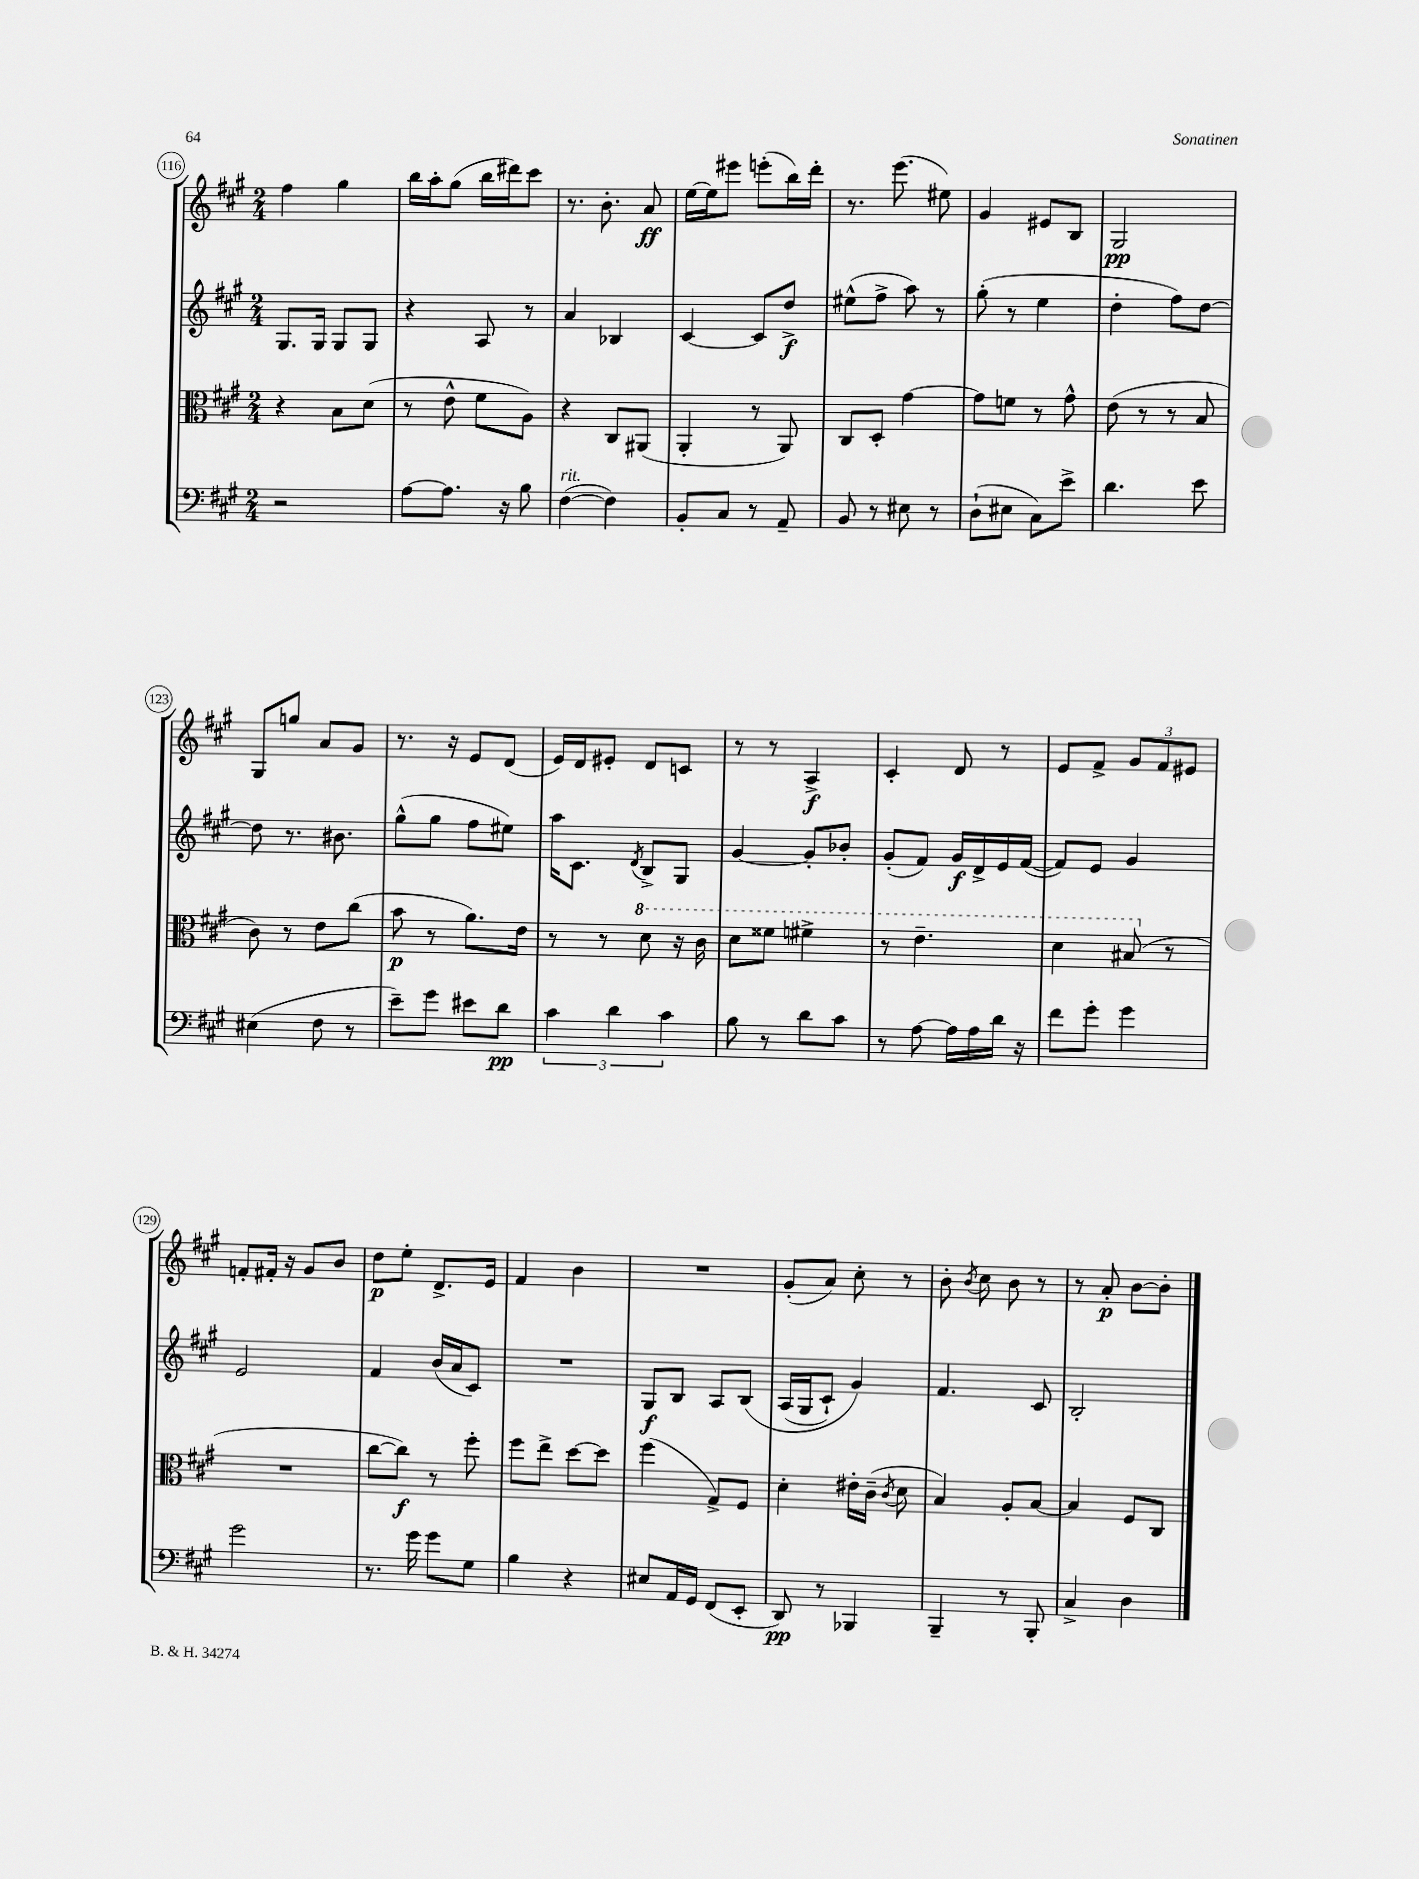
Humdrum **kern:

**kern	**kern	**kern	**kern
*staff4	*staff3	*staff2	*staff1
*clefF4	*clefC3	*clefG2	*clefG2
*k[f#c#g#]	*k[f#c#g#]	*k[f#c#g#]	*k[f#c#g#]
*M2/4	*M2/4	*M2/4	*M2/4
2r	4r	8.G#/L	4ff#\
.	.	16G#/Jk	.
.	8B\L	8G#/L	4gg#\
.	(8d\J	8G#/J	.
=	=	=	=
[8A\L	8r	4r	16bb\LL
.	.	.	16aa'\J
8.A\]J	8e^^\	.	(8gg#\J
.	8f#\L	8A/	16bb\LL
16r	.	.	16ddd#\J)
8B\	8A\J)	8r	8ccc#\J
=	=	=	=
([4F#\	4r	4a/	8.r
.	.	.	8.b'\
4F#\])	8C#/L	4B-/	.
.	(8AA#/J	.	8a/
=	=	=	=
8BB'/L	4AA'/	[4c#/	[16ee\LL
.	.	.	16ee\]J
8C#/J	.	.	8eee#\J
8r	8r	8c#/]L	(8eee'\L
8AA~/	8AA/)	8dd^/J	16bb\L)
.	.	.	16ddd'\JJ
=	=	=	=
8BB/	8C#/L	(8ee#^^\L	8.r
8r	8D'/J	8ff#^\J	.
.	.	.	(8.eee\
8E#\	[4g#\	8aa\)	.
8r	.	8r	8ee#\)
=	=	=	=
(8D`\L	8g#\]L	(8gg#'\	4g#/
8E#\J	8f\J	8r	.
8C#\L)	8r	4ee\	8e#/L
8e^\J	8g#^^\	.	8B/J
=	=	=	=
4.d\	(8e\	4dd'\	2G#/
.	8r	.	.
.	8r	8ff#\L)	.
8e\	8B/	[8dd\J	.
=	=	=	=
(4E#\	8c#\)	8dd\]	8G#/L
.	8r	8.r	8gg/J
8F#\	8e\L	.	8a/L
.	.	8.b#\	.
8r	(8cc#\J	.	8g#/J
=	=	=	=
8e~\L)	8b\	(8gg#^^\L	8.r
8g#\J	8r	8gg#\J	.
.	.	.	16r
8e#\L	8.a\L)	8ff#\L	8e/L
8d\J	.	8ee#\J)	(8d/J
.	16e\Jk	.	.
=	=	=	=
6c#\	8r	16aa\LK	16e/LL)
.	.	8.c#\J	16d/J
.	8r	.	8e#'/J
6d\	.	.	.
.	.	8qd/	.
.	8dd\	8B^/L	8d/L
6c#\	.	.	.
.	16r	8G#/J	8c/J
.	16cc#\	.	.
=	=	=	=
8B\	8dd\L	[4g#/	8r
8r	8ff##\J	.	8r
8d\L	4ff#^\	8g#'/]L	4A^/
8c#\J	.	8b-'/J	.
=	=	=	=
8r	8r	(8g#'/L	4c#'/
[8A\	4.ee~\	8f#/J)	.
16A\]LL	.	16g#/LL	8d/
16A\	.	16d^/	.
16d\JJ	.	16e/	8r
16r	.	([16f#/JJ	.
=	=	=	=
8f#\L	4dd\	8f#/]L)	8e/L
8g#'\J	.	8e/J	8f#^/J
4g#\	(8b#/	4g#/	12g#/L
.	.	.	12f#/
.	8r	.	.
.	.	.	12e#/J
=	=	=	=
2g#\	2r	2e/	8f'/L
.	.	.	16f#'/Jk
.	.	.	16r
.	.	.	8g#/L
.	.	.	8b/J
=	=	=	=
8.r	[8cc#\L	4f#/	8dd\L
.	8cc#\]J)	.	8ee'\J
16g#\	.	.	.
8g#\L	8r	(16b/LL	8.d^/L
.	.	16a/J	.
8G#\J	8ff#'\	8c#/J)	.
.	.	.	16e/Jk
=	=	=	=
4B\	8ff#\L	2r	4f#/
.	8ee^\J	.	.
4r	[8dd\L	.	4b\
.	8dd\]J	.	.
=	=	=	=
8E#/L	(4ff#\	8G#/L	2r
16AA/L	.	8B/J	.
16GG#/JJ	.	.	.
(8FF#/L	8G#^/L)	8A/L	.
8EE'/J	8F#/J	&(8B/J	.
=	=	=	=
8DD/)	4d'\	(16A/LL	(8g#'/L
.	.	16G#/J	.
8r	.	8c#`/J)	8a/J)
4BBB-/	16e#'\LL	4g#/&)	8cc#'\
.	(16c#~\JJ	.	.
.	8qc#/	.	.
.	8d\	.	8r
=	=	=	=
4BBB~/	4B/)	4.f#/	8b'\
.	.	.	8qb/
.	.	.	8cc#\
8r	8A'/L	.	8b\
8BBB'/	[8B/J	8c#/	8r
=	=	=	=
4C#^/	4B/]	2B'/	8r
.	.	.	8a'/
4D\	8F#/L	.	[8b\L
.	8C#/J	.	8b'\]J
==	==	==	==
*-	*-	*-	*-
